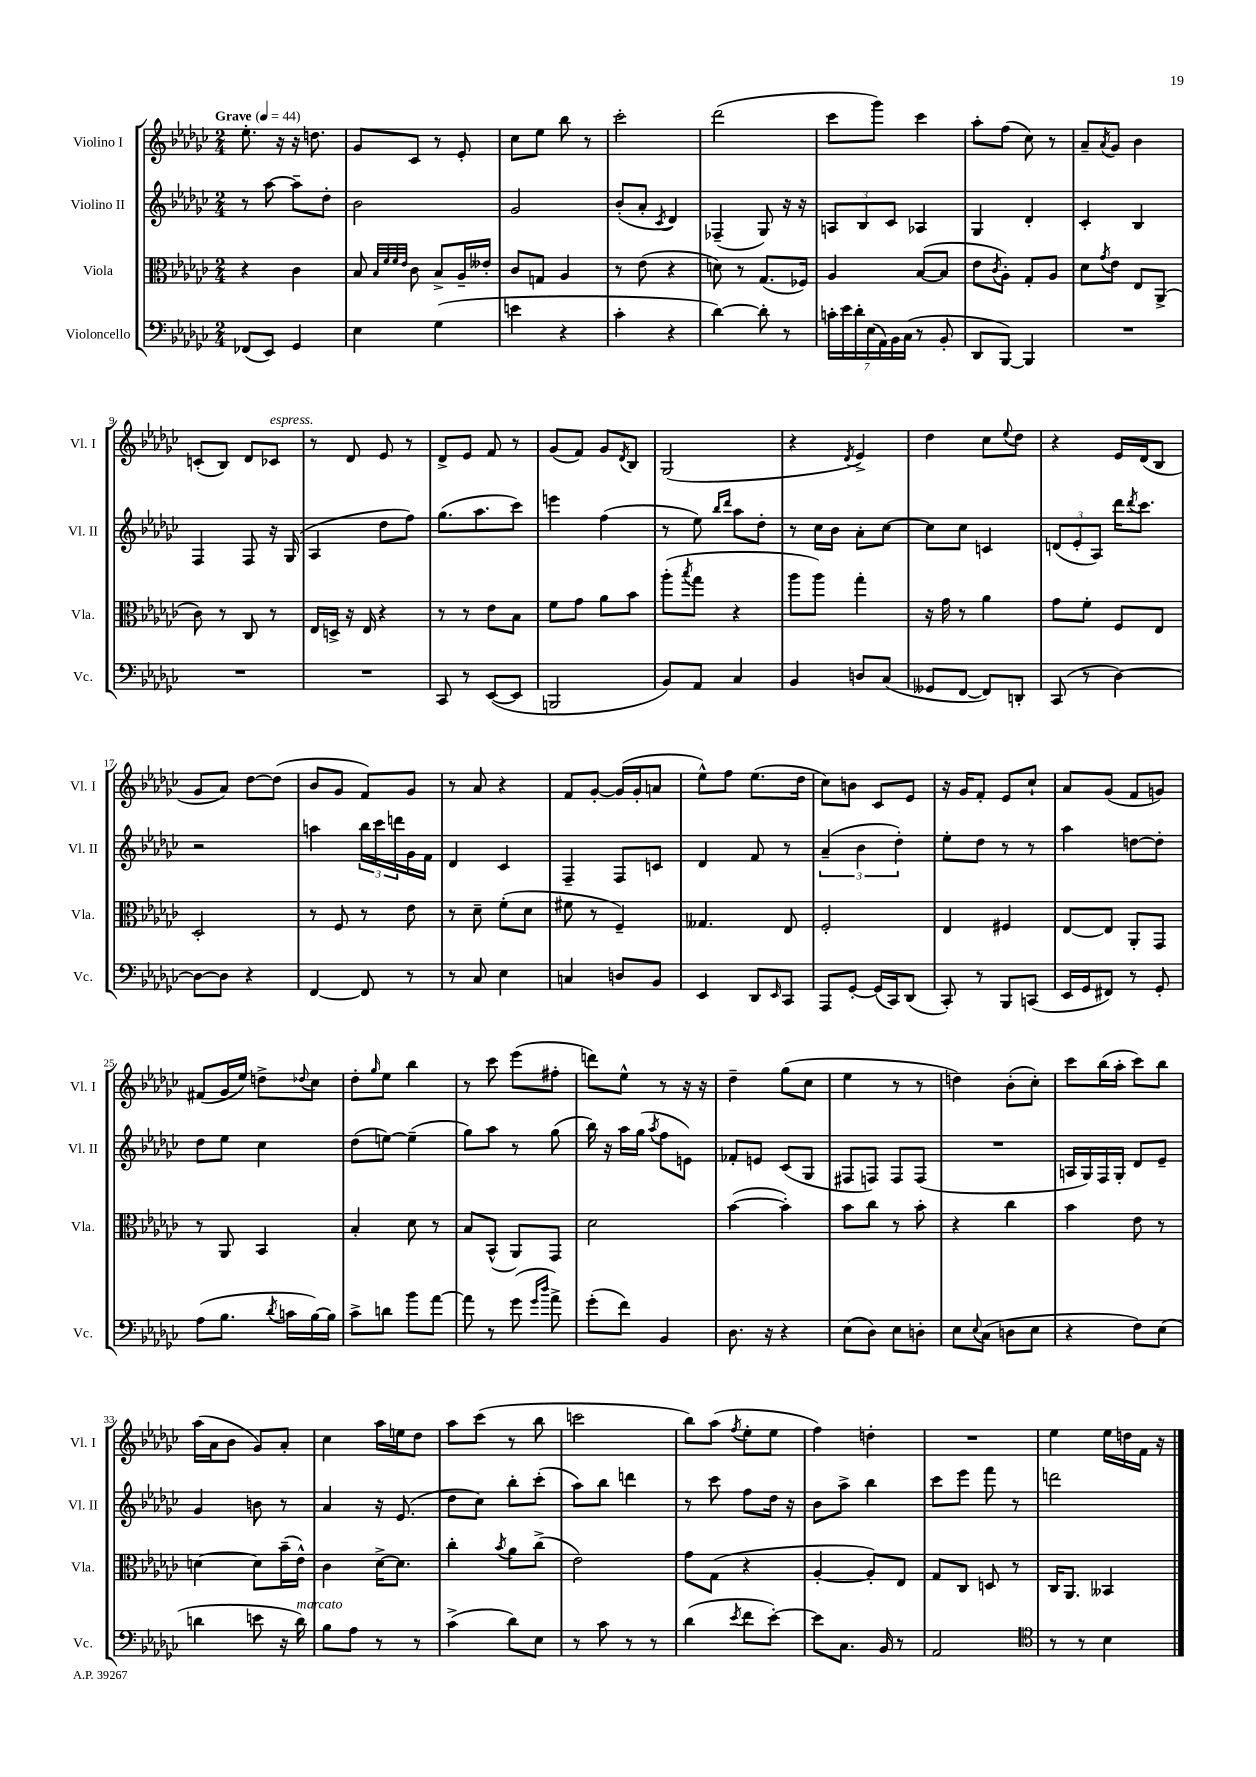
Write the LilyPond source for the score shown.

<<
\new StaffGroup <<
\new Staff = "s0" \with { instrumentName = "Violino I" shortInstrumentName = "Vl. I" } {
    \clef treble \key ges \major \numericTimeSignature \time 2/4 \tempo "Grave" 4 = 44
    ees''8.-. r16 r16 d''8. |
    ges'8 ces'8 r8 ees'8-. |
    ces''8 ees''8 bes''8 r8 |
    ces'''2-. |
    des'''2( |
    ces'''8 ges'''8) ces'''4 |
    aes''8-. f''8( ces''8) r8 |
    aes'8-- \acciaccatura { aes'8 } ges'8 bes'4 |
    c'8-.( bes8) des'8 ces'8^\markup { \italic "espress." } |
    r8 des'8 ees'8 r8 |
    des'8-> ees'8 f'8 r8 |
    ges'8( f'8) ges'8 \acciaccatura { des'8 } bes8 |
    ges2( |
    r4 \acciaccatura { des'8 } ees'4->) |
    des''4 ces''8 \appoggiatura { ees''8 } des''8 |
    r4 ees'16 des'16( bes8 |
    ges'8 aes'8) des''8~ des''8( |
    bes'8 ges'8 f'8) ges'8 |
    r8 aes'8 r4 |
    f'8 ges'8~-. ges'16( ges'16-. a'8 |
    ees''8-^) f''8 ees''8.( des''16 |
    ces''8) b'8 ces'8 ees'8 |
    r16 ges'16 f'8-. ees'8 ces''8-! |
    aes'8 ges'8( f'8 g'8) |
    fis'8( ges'16 ees''16) d''8-> \appoggiatura { des''8 } ces''8 |
    des''8-. \grace { ges''16 } ees''8 bes''4 |
    r8 ces'''8 ees'''8( fis''8-. |
    d'''8) ees''8-^ r8 r16 r16 |
    des''4-- ges''8( ces''8 |
    ees''4 r8 r8 |
    d''4) bes'8-.( ces''8-.) |
    ces'''8 bes''16( aes''16-. ces'''8) bes''8 |
    aes''16( aes'16 bes'8 ges'8) aes'8-. |
    ces''4 aes''16 e''16 des''8 |
    aes''8 ces'''8( r8 bes''8 |
    c'''2 |
    bes''8) aes''8( \acciaccatura { f''8 } ees''8-. ees''8 |
    f''4) d''4-. |
    R2 |
    ees''4 ees''16 d''16 f'16 r16 \bar "|." |
}
\new Staff = "s1" \with { instrumentName = "Violino II" shortInstrumentName = "Vl. II" } {
    \clef treble \key ges \major \numericTimeSignature \time 2/4
    r8 aes''8~ aes''8-- des''8-. |
    bes'2 |
    ges'2 |
    bes'8-.( aes'8-. \acciaccatura { ces'8 } des'4) |
    fes4--( ges8) r16 r16 |
    \tuplet 3/2 { a8 bes8 ces'8 } aes4 |
    ges4 des'4-. |
    ces'4-. bes4 |
    f4 f8 r16 ges16( |
    aes4 des''8 f''8) |
    ges''8.( aes''8. ces'''8) |
    e'''4 f''4( |
    r8 ees''8) \grace { bes''16 des'''16 } aes''8 des''8-. |
    r8 ces''16 bes'16 aes'8-. ces''8~ |
    ces''8 ces''8 c'4 |
    \tuplet 3/2 { d'8( ees'8-. aes8) } des'''16 \acciaccatura { des'''8 } ces'''8. |
    r2 |
    a''4 \tuplet 3/2 { bes''16 ces'''16 d'''16 } ges'16 f'16 |
    des'4 ces'4 |
    f4-- f8 c'8 |
    des'4 f'8 r8 |
    \tuplet 3/2 { aes'4--( bes'4 des''4-.) } |
    ees''8-. des''8 r8 r8 |
    aes''4 d''8~ d''8-. |
    des''8 ees''8 ces''4 |
    des''8( e''8~) e''4--( |
    ges''8) aes''8 r8 ges''8( |
    bes''16) r16 aes''16 ges''16( \acciaccatura { aes''8 } f''8 e'8) |
    fes'8-. e'8 ces'8( ges8 |
    fis8 f8) f8 f8( |
    R2 |
    a16 ges16) f16 ges16-. des'8 ees'8-- |
    ges'4 b'8 r8 |
    aes'4 r16 ees'8.( |
    des''8 ces''8) bes''8-. ces'''8-.( |
    aes''8) bes''8 d'''4 |
    r8 ces'''8 f''8 des''16 r16 |
    bes'8 aes''8-> bes''4 |
    ces'''8 ees'''8 f'''8 r8 |
    d'''2 \bar "|." |
}
\new Staff = "s2" \with { instrumentName = "Viola" shortInstrumentName = "Vla." } {
    \clef alto \key ges \major \numericTimeSignature \time 2/4
    r4 ces'4 |
    bes8 \grace { bes32 f'32 f'32 ees'32 } ces'8 bes8-> aes16-- eeses'16-. |
    ces'8 g8 aes4 |
    r8 ees'8( r4 |
    d'8) r8 ges8.( fes16) |
    aes4 bes8~( bes8 |
    ees'8 \acciaccatura { ces'8 } aes8-.) ges8-. aes8 |
    des'8 \acciaccatura { ges'8 } ees'8 ees8 aes,8->( |
    ces'8) r8 ces8 r8 |
    ees16 d16-> r16 ees16 r4 |
    r8 r8 ees'8 bes8 |
    f'8 ges'8 aes'8 bes'8 |
    aes''8-.( \acciaccatura { bes''8 } ges''8 r4 |
    aes''8 aes''8) ges''4-. |
    r16 ges'16 r8 aes'4 |
    ges'8 f'8-. f8 ees8 |
    des2-. |
    r8 f8 r8 ees'8 |
    r8 des'8-- f'8-.( des'8 |
    fis'8 r8 f4--) |
    geses4. ees8 |
    f2-. |
    ees4 fis4 |
    ees8~ ees8 aes,8-. ges,8 |
    r8 aes,8 bes,4 |
    bes4-. des'8 r8 |
    bes8 bes,8-^( aes,8) ges,8 |
    des'2 |
    bes'4~( bes'4-.) |
    bes'8 ces''8 r8 bes'8-. |
    r4 ces''4 |
    bes'4 ees'8 r8 |
    d'4~ d'8 bes'16--( ees'16-^) |
    ces'4 des'16~-> des'8. |
    ces''4-. \acciaccatura { bes'8 } aes'8 ces''8->( |
    ees'2) |
    ges'8 ges8( r4 |
    aes4~-. aes8-.) ees8 |
    ges8 ces8 d8 r8 |
    ces16 aes,8. beses,4 \bar "|." |
}
\new Staff = "s3" \with { instrumentName = "Violoncello" shortInstrumentName = "Vc." } {
    \clef bass \key ges \major \numericTimeSignature \time 2/4
    fes,8( ees,8) ges,4 |
    ees4 ges4( |
    e'4 r4 |
    ces'4-. r4 |
    des'4~) des'8-. r8 |
    \tuplet 7/4 { c'16-. ees'16 des'16-. ees16( aes,16) bes,16 ces16( } r8 bes,8-. |
    des,8 bes,,8~) bes,,4 |
    R2 |
    R2 |
    R2 |
    ces,8 r8 ees,8~( ees,8 |
    b,,2 |
    bes,8) aes,8 ces4 |
    bes,4 d8 ces8( |
    geses,8 f,8~ f,8) d,8-. |
    ces,8( r8 des4~) |
    des8~ des8 r4 |
    f,4~ f,8 r8 |
    r8 ces8 ees4 |
    c4 d8 bes,8 |
    ees,4 des,8 \grace { ees,16 } ces,8 |
    aes,,8 ges,8~-. ges,16( ces,16) des,8( |
    ces,8-.) r8 bes,,8 c,8( |
    ees,16 ges,16 fis,8) r8 ges,8-. |
    aes8( bes8. \acciaccatura { des'8 } c'16 bes16~) bes16 |
    ces'8-> d'8 bes'8 aes'8~ |
    aes'8 r8 ges'8( \grace { ges'16 des''16 } aes'8->) |
    ges'8-.( f'8) bes,4 |
    des8. r16 r4 |
    ees8( des8) ees8 d8-. |
    ees8 \appoggiatura { ees8 } ces8( d8 ees8 |
    r4 f8) ees8( |
    d'4 e'8 r16 d'16^\markup { \italic "marcato" }) |
    bes8 aes8 r8 r8 |
    ces'4->( des'8) ees8 |
    r8 ces'8 r8 r8 |
    des'4( \acciaccatura { ees'8 } f'8 ees'8~-.) |
    ees'8 ces8. bes,16 r8 |
    aes,2 |
    \clef tenor r8 r8 bes4 \bar "|." |
}
>>
>>
